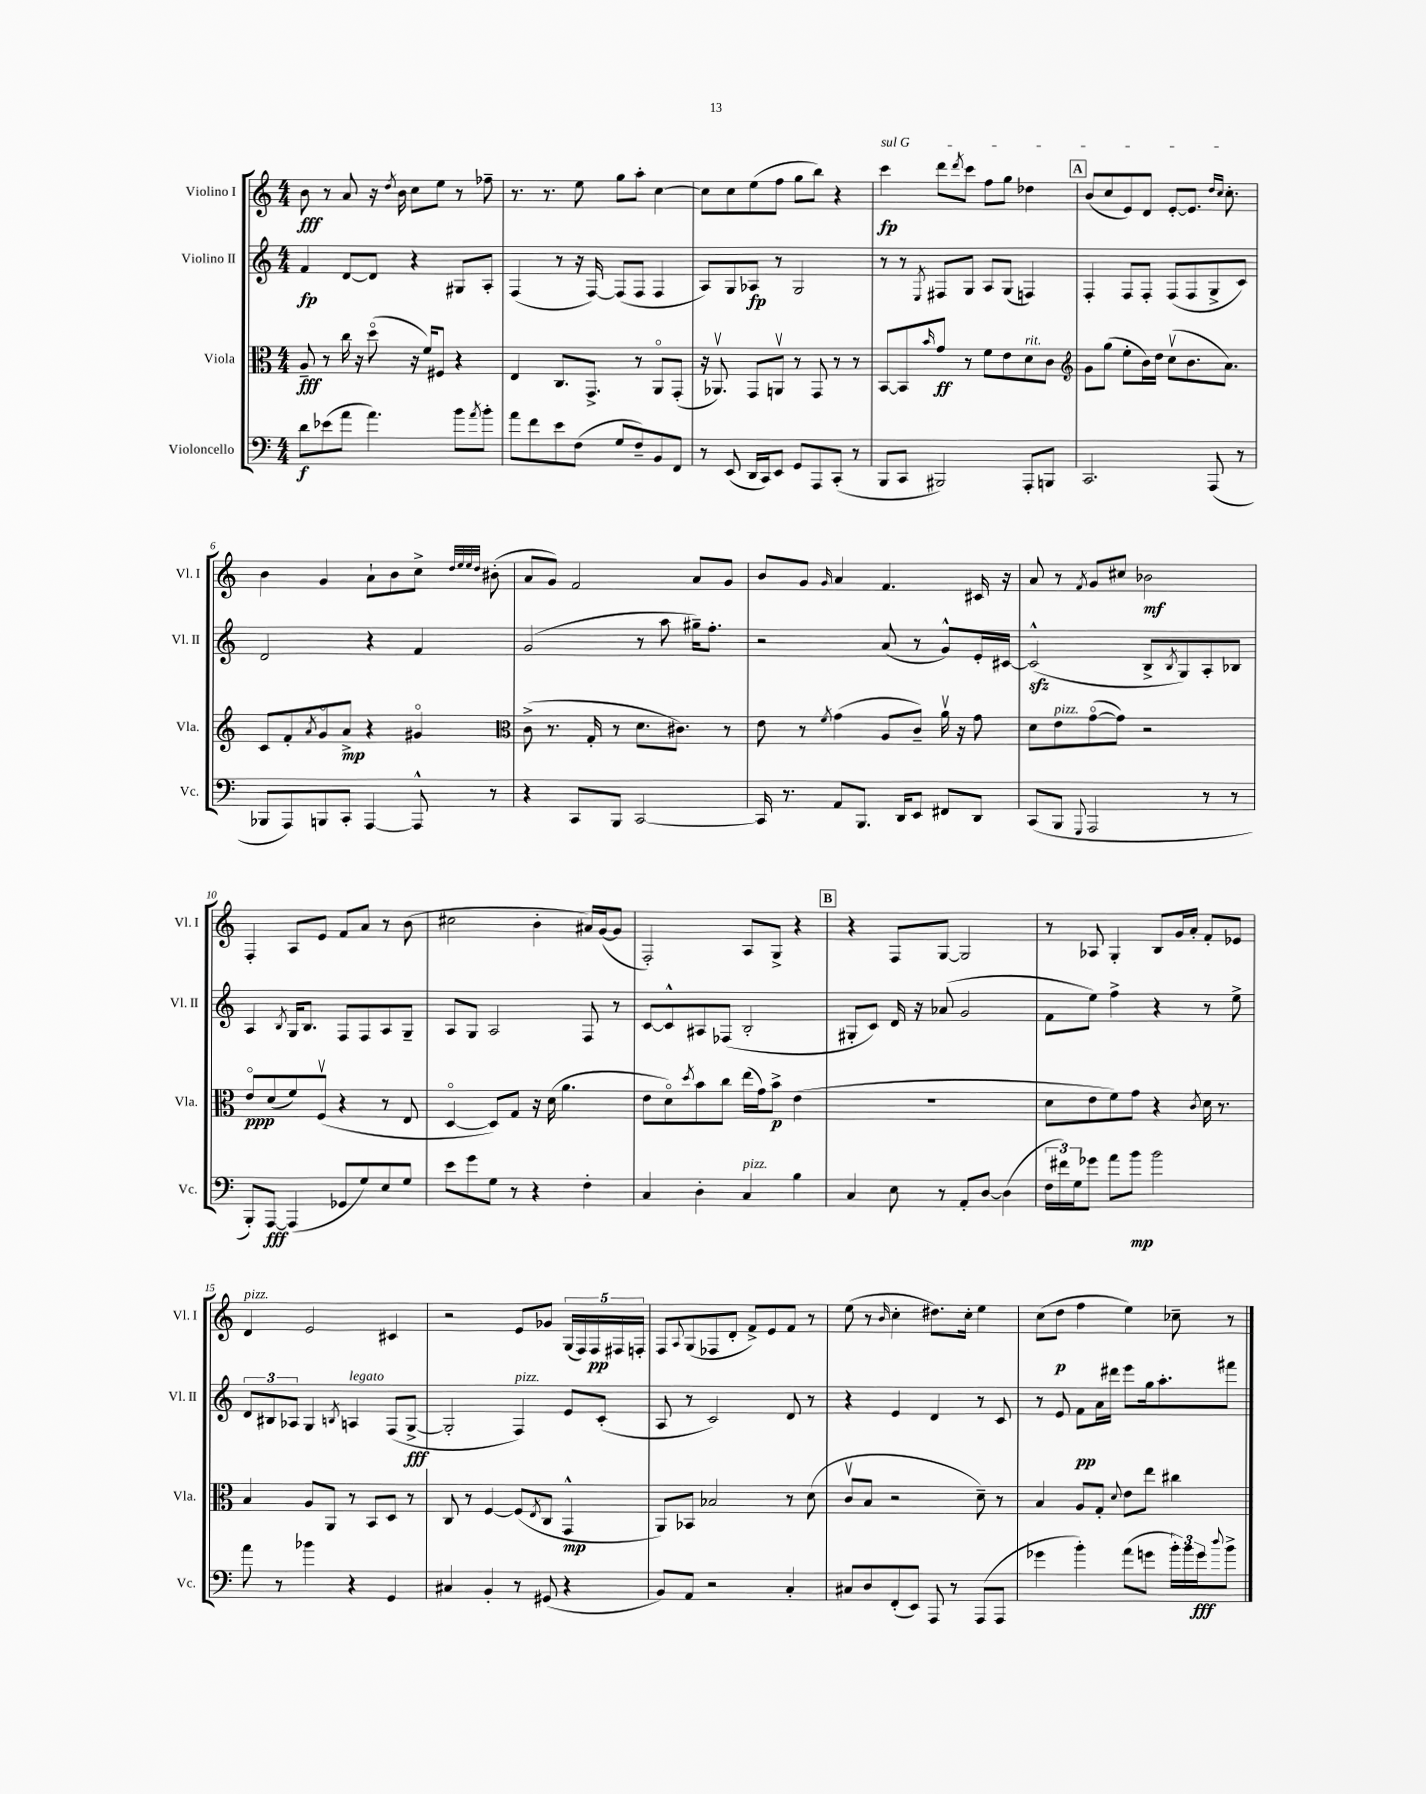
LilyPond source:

<<
\new StaffGroup <<
\new Staff = "s0" \with { instrumentName = "Violino I" shortInstrumentName = "Vl. I" } {
    \clef treble \key c \major \numericTimeSignature \time 4/4
    b'8\fff r8 a'8 r16 \acciaccatura { d''8 } b'16 c''8 e''8 r8 fes''8-- |
    r8. r8. e''8 g''8 a''8-. c''4~ |
    c''8 c''8 e''8( f''8 g''8 b''8) r4 |
    \once \override TextSpanner.bound-details.left.text = \markup { \italic "sul G" } c'''4\fp\startTextSpan d'''8 \acciaccatura { d'''8 } c'''8 f''8 g''8 des''4 |
    \mark \markup { \box "A" } b'8( c''8 e'8) d'8 e'8~-. e'8. \grace { d''16 c''16 } c''8.-.\stopTextSpan |
    b'4 g'4 a'8-! b'8 c''8-> \grace { d''32 e''32 e''32 d''32 } bis'8-.( |
    a'8 g'8) f'2 a'8 g'8 |
    b'8 g'8 \grace { g'16 } a'4 f'4. cis'16 r16 |
    a'8 r8 \acciaccatura { f'8 } g'8 cis''8 bes'2\mf |
    f4-. a8 e'8 f'8 a'8 r8 b'8( |
    cis''2 b'4-. ais'16) g'16~( g'8 |
    f2-.) a8 g8-> r4 |
    \mark \markup { \box "B" } r4 f8 g8~ g2 |
    r8 aes8 g4-. b8 g'16 a'16-. f'8-. ees'8 |
    d'4^\markup { \italic "pizz." } e'2 cis'4 |
    r2 e'8 ges'8 \tuplet 5/4 { g16( f16) f16\pp fis16 f16-. } |
    f8 \appoggiatura { a8 } g8( fes8 d'8-. f'8->) e'8 f'8 r8 |
    e''8( r8 \grace { b'16 } c''4-. dis''8.) c''16-. e''4 |
    c''8( d''8\p f''4 e''4) ces''8-- r8 \bar "|." |
}
\new Staff = "s1" \with { instrumentName = "Violino II" shortInstrumentName = "Vl. II" } {
    \clef treble \key c \major \numericTimeSignature \time 4/4
    f'4\fp d'8~ d'8 r4 gis8 a8-. |
    f4( r8 r16 f16~) f8( f8 f4 |
    a8) g8 aes8\fp r8 g2 |
    r8 r8 \acciaccatura { e8 } fis8 g8 a8 g8( f4) |
    \mark \markup { \box "A" } f4-. f8 f8-. f8( f8 g8-> c'8) |
    d'2 r4 f'4 |
    g'2( r8 a''8 gis''16--) f''8.-. |
    r2 a'8( r8 g'8-^) e'16-. cis'16~ |
    cis'2-^\sfz( b8-> \acciaccatura { b8 } g8) a8-. bes8 |
    a4 \acciaccatura { b8 } g16 b8. f8 f8 a8 g8-- |
    a8 g8 a2 f8 r8 |
    c'8~ c'8-^ ais8 fes8( b2-. |
    \mark \markup { \box "B" } gis8-. c'8) d'16 r16 aes'8( g'2 |
    f'8 e''8) f''4-> r4 r8 e''8-> |
    \tuplet 3/2 { d'8 bis8 aes8 } g4 \acciaccatura { b8 } a4^\markup { \italic "legato" } f8( g8~->\fff |
    g2-. f4^\markup { \italic "pizz." }) e'8 c'8-.( |
    a8 r8 c'2) d'8 r8 |
    r4 e'4 d'4 r8 c'8 |
    r8 e'8 f'8\pp a'16 dis'''16 e'''8 g''16 a''8.-. fis'''8 \bar "|." |
}
\new Staff = "s2" \with { instrumentName = "Viola" shortInstrumentName = "Vla." } {
    \clef alto \key c \major \numericTimeSignature \time 4/4
    a8--\fff r8 c''16 r16 d''8\flageolet( r16 f'16) fis8 r4 |
    e4 c8. g,8.-> r8 a,8\flageolet g,8-.( |
    r16 aes,8.\upbow) g,8 a,8\upbow r8 g,8 r8 r8 |
    b,8~ b,8 \grace { b'16 } g'8\ff r8 f'8 e'8 d'8^\markup { \italic "rit." } c'8 |
    \mark \markup { \box "A" } \clef treble g'8 g''8( e''8-. b'16) d''16 c''8\upbow( b'8. a'8.) |
    c'8 f'8-. \acciaccatura { a'8 } g'8\flageolet a'8->\mp r4 gis'4\flageolet |
    \clef alto c'8->( r8. g16-. r8 d'8. cis'8.) r8 |
    e'8 r8 \acciaccatura { f'8 } g'4( a8 c'8--) a'16\upbow r16 g'8 |
    d'8 e'8^\markup { \italic "pizz." } g'8~\flageolet( g'8) r2 |
    e'8\flageolet\ppp d'8( f'8) f8\upbow( r4 r8 e8 |
    d4~\flageolet d8) g8 r16 d'16( a'4. |
    e'8 d'8\flageolet) \acciaccatura { d''8 } b'8 c''8 e''16( g'16) b'8->\p e'4( |
    \mark \markup { \box "B" } R1 |
    d'8 e'8 f'8) g'8 r4 \acciaccatura { c'8 } d'16 r8. |
    b4 a8 a,8 r8 b,8 d8 r8 |
    c8 r8 f4~ f8( \acciaccatura { e8 } c8 g,4-^\mp |
    a,8) bes,8 bes2 r8 d'8( |
    c'8\upbow b8 r2 d'8--) r8 |
    b4 a8 g8-. \appoggiatura { d'8 } e'8 e''8 cis''4 \bar "|." |
}
\new Staff = "s3" \with { instrumentName = "Violoncello" shortInstrumentName = "Vc." } {
    \clef bass \key c \major \numericTimeSignature \time 4/4
    d'8\f ees'8( a'8 a'4.) b'8 \acciaccatura { a'8 } b'8-. |
    a'8 f'8 e'8 f8( g8 f8--) b,8 f,8 |
    r8 e,8( d,16 c,16) e,8 g,8 a,,8 c,8-.( r8 |
    b,,8 c,8 bis,,2) a,,8-. b,,8 |
    \mark \markup { \box "A" } c,2. a,,8( r8 |
    bes,,8 a,,8) b,,8 c,8-. a,,4~ a,,8-^ r8 |
    r4 c,8 b,,8 c,2~ |
    c,16 r8. a,8 b,,8. d,16 e,8 fis,8 d,8 |
    c,8( b,,8 \appoggiatura { g,,8 } a,,2 r8 r8 |
    b,,8-.) a,,8~\fff a,,4( ges,8 g8) e8 g8 |
    e'8 g'8 g8 r8 r4 f4-. |
    c4 d4-. c4^\markup { \italic "pizz." } b4 |
    \mark \markup { \box "B" } c4 e8 r8 a,8-. d8~ d4( |
    \tuplet 3/2 { f16 fis'16) g16 } ges'8 a'8 b'8\mp b'2 |
    a'8 r8 bes'4 r4 g,4 |
    cis4 b,4-. r8 gis,8( r4 |
    b,8) a,8 r2 c4-. |
    cis8 d8 f,8-.( e,8) a,,8 r8 a,,8( a,,8 |
    ges'4 b'4-.) a'8( g'8 \tuplet 3/2 { b'16-.) b'16 g'16\fff } \appoggiatura { d''8 } b'8-> \bar "|." |
}
>>
>>
